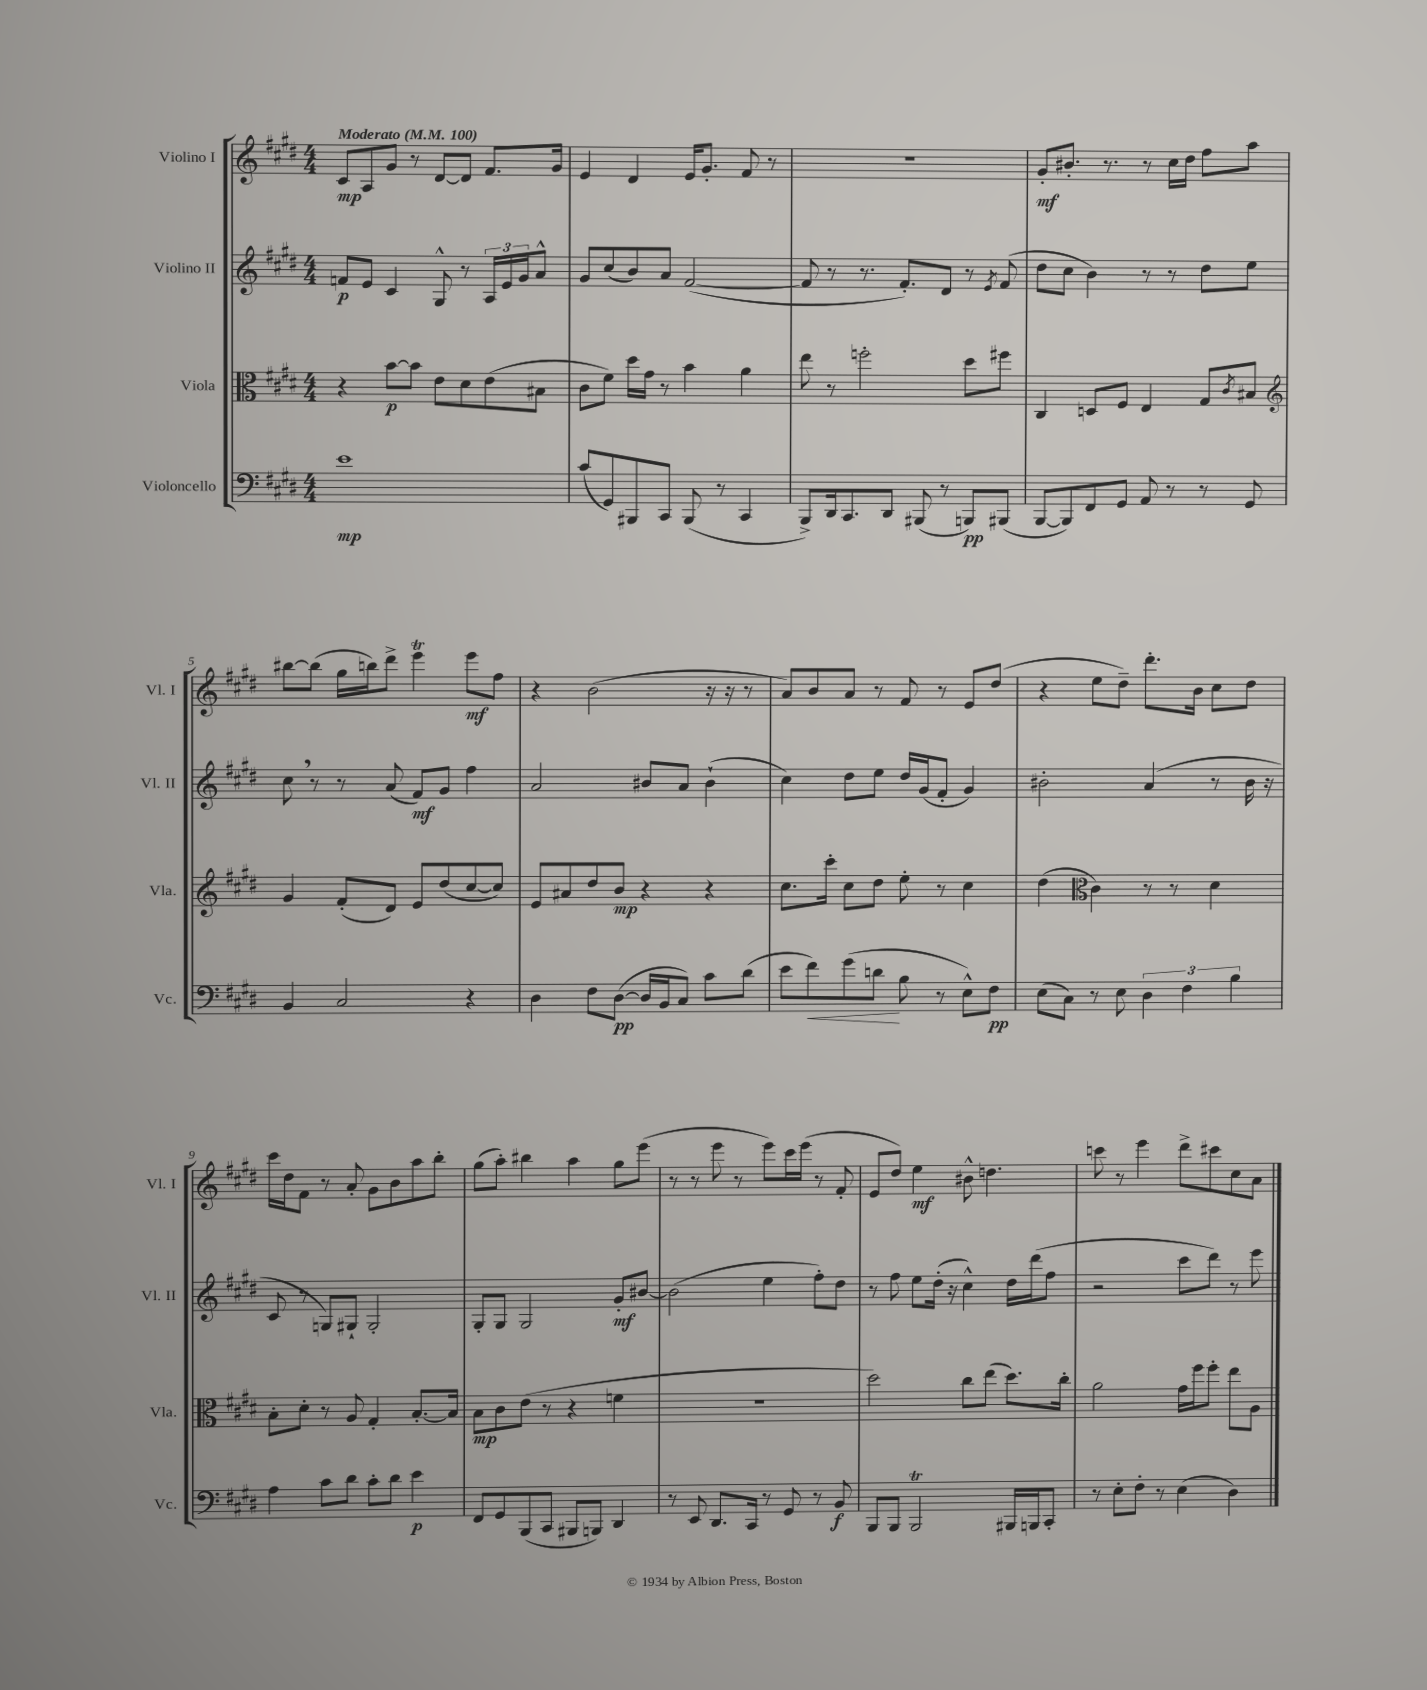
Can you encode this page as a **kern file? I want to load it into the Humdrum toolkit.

**kern	**kern	**kern	**kern
*staff4	*staff3	*staff2	*staff1
*clefF4	*clefC3	*clefG2	*clefG2
*k[f#c#g#d#]	*k[f#c#g#d#]	*k[f#c#g#d#]	*k[f#c#g#d#]
*M4/4	*M4/4	*M4/4	*M4/4
*MM100	*MM100	*MM100	*MM100
1e	4r	8f/L	8c#/L
.	.	8e/J	8A/
.	[8b\L	4c#/	8g#/J
.	8b\]J	.	8r
.	8e\L	8G#^^/	[8d#/L
.	8d#\	8r	8d#/]J
.	(8e\	24A/LL	8.f#/L
.	.	24e/	.
.	.	24g#/J	.
.	8B#\J	8a^^/J	.
.	.	.	16g#/Jk
=	=	=	=
(8c#/L	8c#\L	8g#/L	4e/
8GG#/)	8f#\J)	(8cc#/	.
8BBB#/	16dd#\LL	8b/)	4d#/
.	16g#\JJ	.	.
8CC#/J	8r	8a/J	.
(8BBB#/	4b\	([2f#/	16e/LK
.	.	.	8.g#'/J
8r	.	.	.
4CC#/	4a\	.	8f#/
.	.	.	8r
=	=	=	=
8BBB^/L)	8ee\	8f#/]	1r
16DD#/k	8r	8r	.
8.CC#/	.	.	.
.	2ff'\	8.r	.
8DD#/J	.	.	.
.	.	8.f#'/L)	.
(8BBB#/	.	.	.
8r	.	8d#/J	.
8BBB/L)	8dd#\L	8r	.
.	.	8qe/	.
(8BBB#/J	8ff#\J	(8f#/	.
=	=	=	=
[8BBB/L	4C#/	8dd#\L	8g#'/L
8BBB/])	.	8cc#\J	8.b#'/J
8FF#/	8D/L	4b\)	.
.	.	.	8.r
8GG#/J	8F#/J	.	.
8AA/	4E/	8r	8r
8r	.	8r	16cc#\LL
.	.	.	16dd#\JJ
8r	8G#/L	8dd#\L	8ff#\L
.	8qc#/	.	.
8GG#/	8B#/J	8ee\J	8aa\J
=	=	=	=
*	*clefG2	*	*
4BB/	4g#/	8cc#\	[8bb#\L
.	.	8r	(8bb#\]J
2C#/	(8f#'/L	8r	16gg#\LL
.	.	.	16bb\J)
.	8d#/J)	(8a/	8ddd#^\J
.	8e/L	8f#/L)	4eee\
.	(8dd#/	8g#/J	.
4r	[8cc#/	4ff#\	8eee\L
.	8cc#/]J)	.	8ff#\J
=	=	=	=
4D#\	8e/L	2a/	4r
.	8a#/	.	.
8F#\L	8dd#/	.	(2b\
([8D#\J	8b/J	.	.
16D#/]LL	4r	8b#/L	.
16BB/J	.	.	.
8C#/J)	.	8a/J	.
8c#\L	4r	(4b#`\	16r
.	.	.	16r
(8d#\J	.	.	8r
=	=	=	=
8e\L	8.cc#\L	4cc#\)	8a/L)
8f#\)	.	.	8b/
.	16ccc#'\Jk	.	.
(8g#\	8cc#\L	8dd#\L	8a/J
8d\J	8dd#\J	8ee\J	8r
8B\	8ee'\	16dd#/LL	8f#/
.	.	(16g#/J	.
8r	8r	8f#'/J	8r
8E^^\L)	4cc#\	4g#/)	8e/L
8F#\J	.	.	(8dd#/J
=	=	=	=
(8E\L	(4dd#\	2b#'\	4r
8C#\J)	.	.	.
*	*clefC3	*	*
8r	4c#\)	.	8ee\L
8E\	.	.	8dd#~\J)
6D#\	8r	(4a/	8.ddd#'\L
.	8r	.	.
6F#\	.	.	.
.	.	.	16b\Jk
.	4d#\	8r	8cc#\L
6B\	.	.	.
.	.	16b#\	8dd#\J
.	.	16r	.
=	=	=	=
4A\	8B'\L	8c#/	16ccc#\LL
.	.	.	16dd#\J
.	8d#'\J	8r	8f#\J
8c#\L	8r	8G/L)	8r
8d#\J	8A/	8G#`/J	8a'/
8c#'\L	4G#'/	2G#'/	8g#\L
8d#\J	.	.	8b\
4e\	[8.B'/L	.	8aa\
.	.	.	8bb'\J
.	16B/]Jk	.	.
=	=	=	=
8FF#/L	8B\L	8G#'/L	(8gg#\L
8GG#/	8c#\	8G#/J	8aa'\J)
(8BBB/	(8e\J	2G#/	4bb#\
8CC#/J	8r	.	.
8BBB#/L	4r	.	4aa\
8BBB/J)	.	.	.
4DD#/	4f\	8g#'/L	8gg#\L
.	.	[8b#/J	(8eee\J
=	=	=	=
8r	1r	(2b#\]	8r
8EE/	.	.	8r
8.DD#/L	.	.	8eee\
.	.	.	8r
16CC#/Jk	.	.	.
8r	.	4ee\	8eee\L)
8GG#/	.	.	16ccc#\L
.	.	.	(16eee\JJ
8r	.	8ff#'\L)	8r
8BB/	.	8dd#\J	8f#'/
=	=	=	=
8BBB/L	2dd#\)	8r	8e/L
8BBB/J	.	8ff#\	8dd#/J)
2BBB/	.	8ee\L	4ee\
.	.	(16dd#'\Jk	.
.	.	16r	.
.	8cc#\L	4cc#^^\)	8b#^^\
.	(8ee\J	.	4.dd\
16BBB#/LL	8.dd#\L)	16dd#\LL	.
16BBB/J	.	(16ddd#\J	.
8CC#'/J	.	8ff#\J	.
.	16cc#'\Jk	.	.
=	=	=	=
8r	2a\	2r	8ccc\
8E'\L	.	.	8r
8F#'\J	.	.	4eee\
8r	.	.	.
(4E\	16g#\LL	8ccc#\L	8ddd#^\L
.	16ff#\J	.	.
.	8ff#'\J	8ddd#\J)	8ccc#\
4D#\)	8ee\L	8r	8cc#\
.	8A\J	8eee\	8a\J
==	==	==	==
*-	*-	*-	*-
